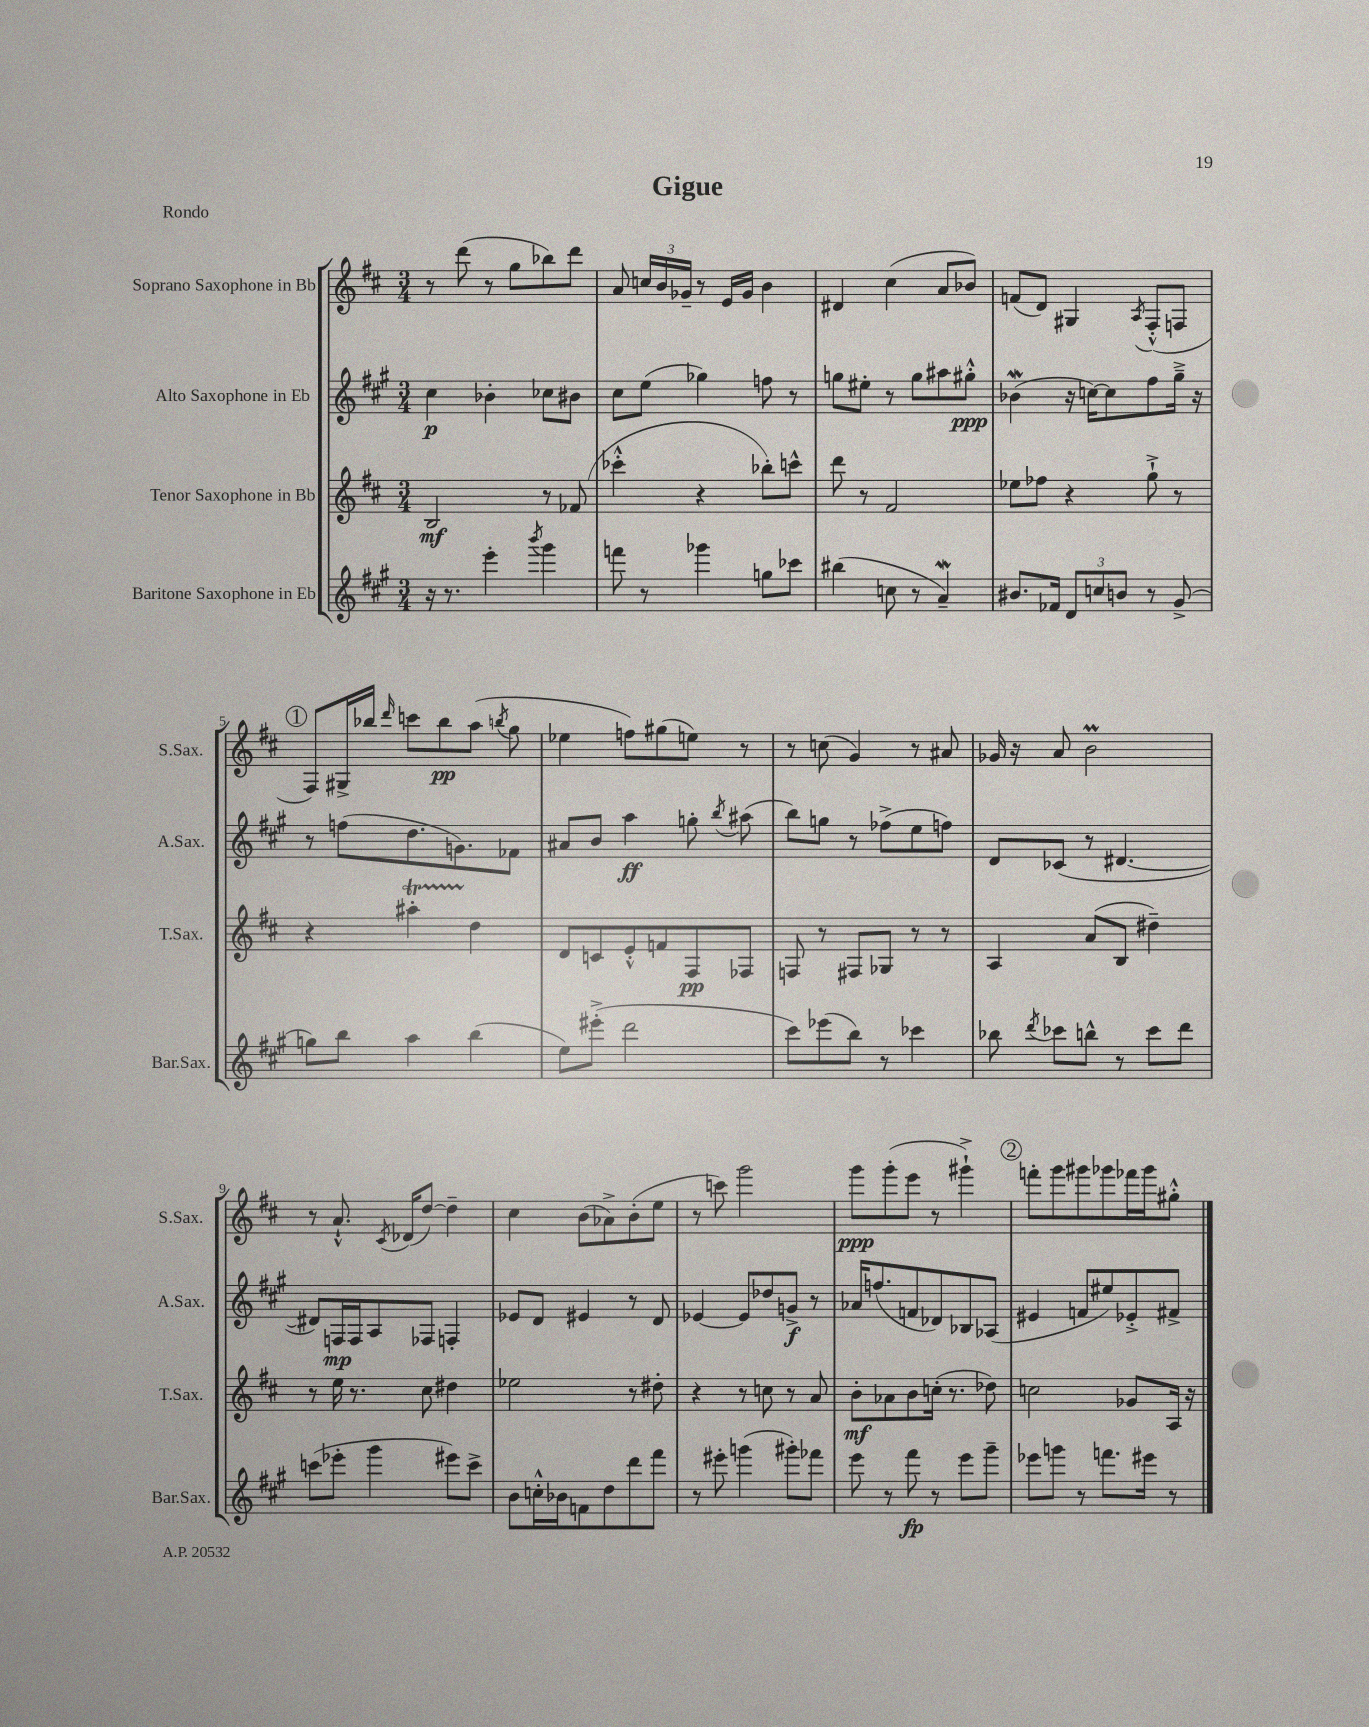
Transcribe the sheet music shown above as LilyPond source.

\header { title = "Gigue" piece = "Rondo" }
<<
\new StaffGroup <<
\new Staff = "s0" \with { instrumentName = "Soprano Saxophone in Bb" shortInstrumentName = "S.Sax." } {
    \clef treble \key d \major \numericTimeSignature \time 3/4
    \autoBeamOff r8 d'''8( r8 g''8[ bes''8) d'''8] |
    a'8 \tuplet 3/2 { c''16[ b'16 ges'16]-- } r8 e'16[ ges'16] b'4 |
    dis'4 cis''4( a'8[ bes'8]) |
    f'8[( d'8]) gis4 \acciaccatura { a8 } fis8[-.-^( f8] |
    \mark \markup { \circle "1" } fis8[) gis16-> bes''16] \grace { d'''16 } c'''8[ bes''8\pp a''8]( \acciaccatura { b''8 } g''8 |
    ees''4 f''8[) gis''8( e''8]) r8 |
    r8 c''8( g'4) r8 ais'8 |
    ges'16 r16 a'8 b'2\prall |
    r8 a'8.-!-^ \acciaccatura { cis'8 } des'16[( d''8]~) d''4-- |
    cis''4 b'8[( aes'8->) b'8-.( e''8] |
    r8 c'''8) g'''2 |
    g'''8[\ppp g'''8-.( e'''8] r8 gis'''4-!->) |
    \mark \markup { \circle "2" } f'''8[-. g'''8 gis'''8 ges'''8 fes'''16 ges'''16 gis''8]-.-^ \bar "|." |
}
\new Staff = "s1" \with { instrumentName = "Alto Saxophone in Eb" shortInstrumentName = "A.Sax." } {
    \clef treble \key a \major \numericTimeSignature \time 3/4
    \autoBeamOff cis''4\p bes'4-. ces''8[ bis'8] |
    cis''8[ e''8]( ges''4) f''8 r8 |
    g''8[ eis''8]-. r8 g''8[ ais''8 gis''8]-.-^\ppp |
    bes'4\mordent( r16 c''16[~) c''8 fis''8 gis''16]---> r16 |
    \mark \markup { \circle "1" } r8 f''8[( d''8. g'8.) fes'8] |
    ais'8[ b'8] a''4\ff g''8-. \acciaccatura { b''8 } ais''8( |
    b''8[) g''8] r8 fes''8[->( e''8 f''8]) |
    d'8[ ces'8]( r8 dis'4.~ |
    dis'8[) f16\mp f16 a8 fes8] f4-. |
    ees'8[ d'8] eis'4 r8 d'8 |
    ees'4~ ees'8[ des''8 g'8]->\f r8 |
    aes'16[ f''8.( f'8 des'8) bes8 aes8]( |
    \mark \markup { \circle "2" } eis'4 f'8[ eis''8) ees'8-.-> fis'8]-> \bar "|." |
}
\new Staff = "s2" \with { instrumentName = "Tenor Saxophone in Bb" shortInstrumentName = "T.Sax." } {
    \clef treble \key d \major \numericTimeSignature \time 3/4
    \autoBeamOff b2\mf r8 fes'8( |
    ces'''4-.-^ r4 bes''8[-.) c'''8]-^ |
    d'''8 r8 fis'2 |
    ees''8[ fes''8] r4 g''8-!-> r8 |
    \mark \markup { \circle "1" } r4 ais''4-.\startTrillSpan d''4\stopTrillSpan |
    d'8[ c'8 e'8-.-^ f'8 fis8\pp fes8] |
    f8 r8 fis8[ ges8] r8 r8 |
    a4 a'8[( b8] dis''4--) |
    r8 e''16 r8. cis''8 dis''4 |
    ees''2 r8 dis''8-. |
    r4 r8 c''8 r8 a'8 |
    b'8[-.\mf aes'8 b'8 c''16]-.( r8. des''8) |
    \mark \markup { \circle "2" } c''2 ges'8[ a16] r16 \bar "|." |
}
\new Staff = "s3" \with { instrumentName = "Baritone Saxophone in Eb" shortInstrumentName = "Bar.Sax." } {
    \clef treble \key a \major \numericTimeSignature \time 3/4
    \autoBeamOff r16 r8. e'''4-. \acciaccatura { b'''8 } gis'''4 |
    f'''8 r8 ges'''4 g''8[ ces'''8] |
    bis''4( c''8 r8 a'4--\mordent) |
    bis'8.[ fes'16] \tuplet 3/2 { d'8[ c''8 b'8] } r8 gis'8->( |
    \mark \markup { \circle "1" } g''8[) b''8] a''4 b''4( |
    e''8[) eis'''8]-.->( d'''2 |
    cis'''8[) ees'''8( b''8]) r8 ces'''4 |
    bes''8 \acciaccatura { d'''8 } ces'''8[ b''8]-^ r8 ces'''8[ d'''8] |
    c'''8[( ees'''8]-. gis'''4 eis'''8[) c'''8]-> |
    b'8[ c''16-.-^ bes'16 f'8 d''8 d'''8 fis'''8] |
    r8 eis'''8-. g'''4( gis'''8[-.) fes'''8] |
    e'''8 r8 fis'''8\fp r8 e'''8[ gis'''8]-- |
    \mark \markup { \circle "2" } ees'''8[ g'''8] r8 f'''8.[ eis'''16] r8 \bar "|." |
}
>>
>>
